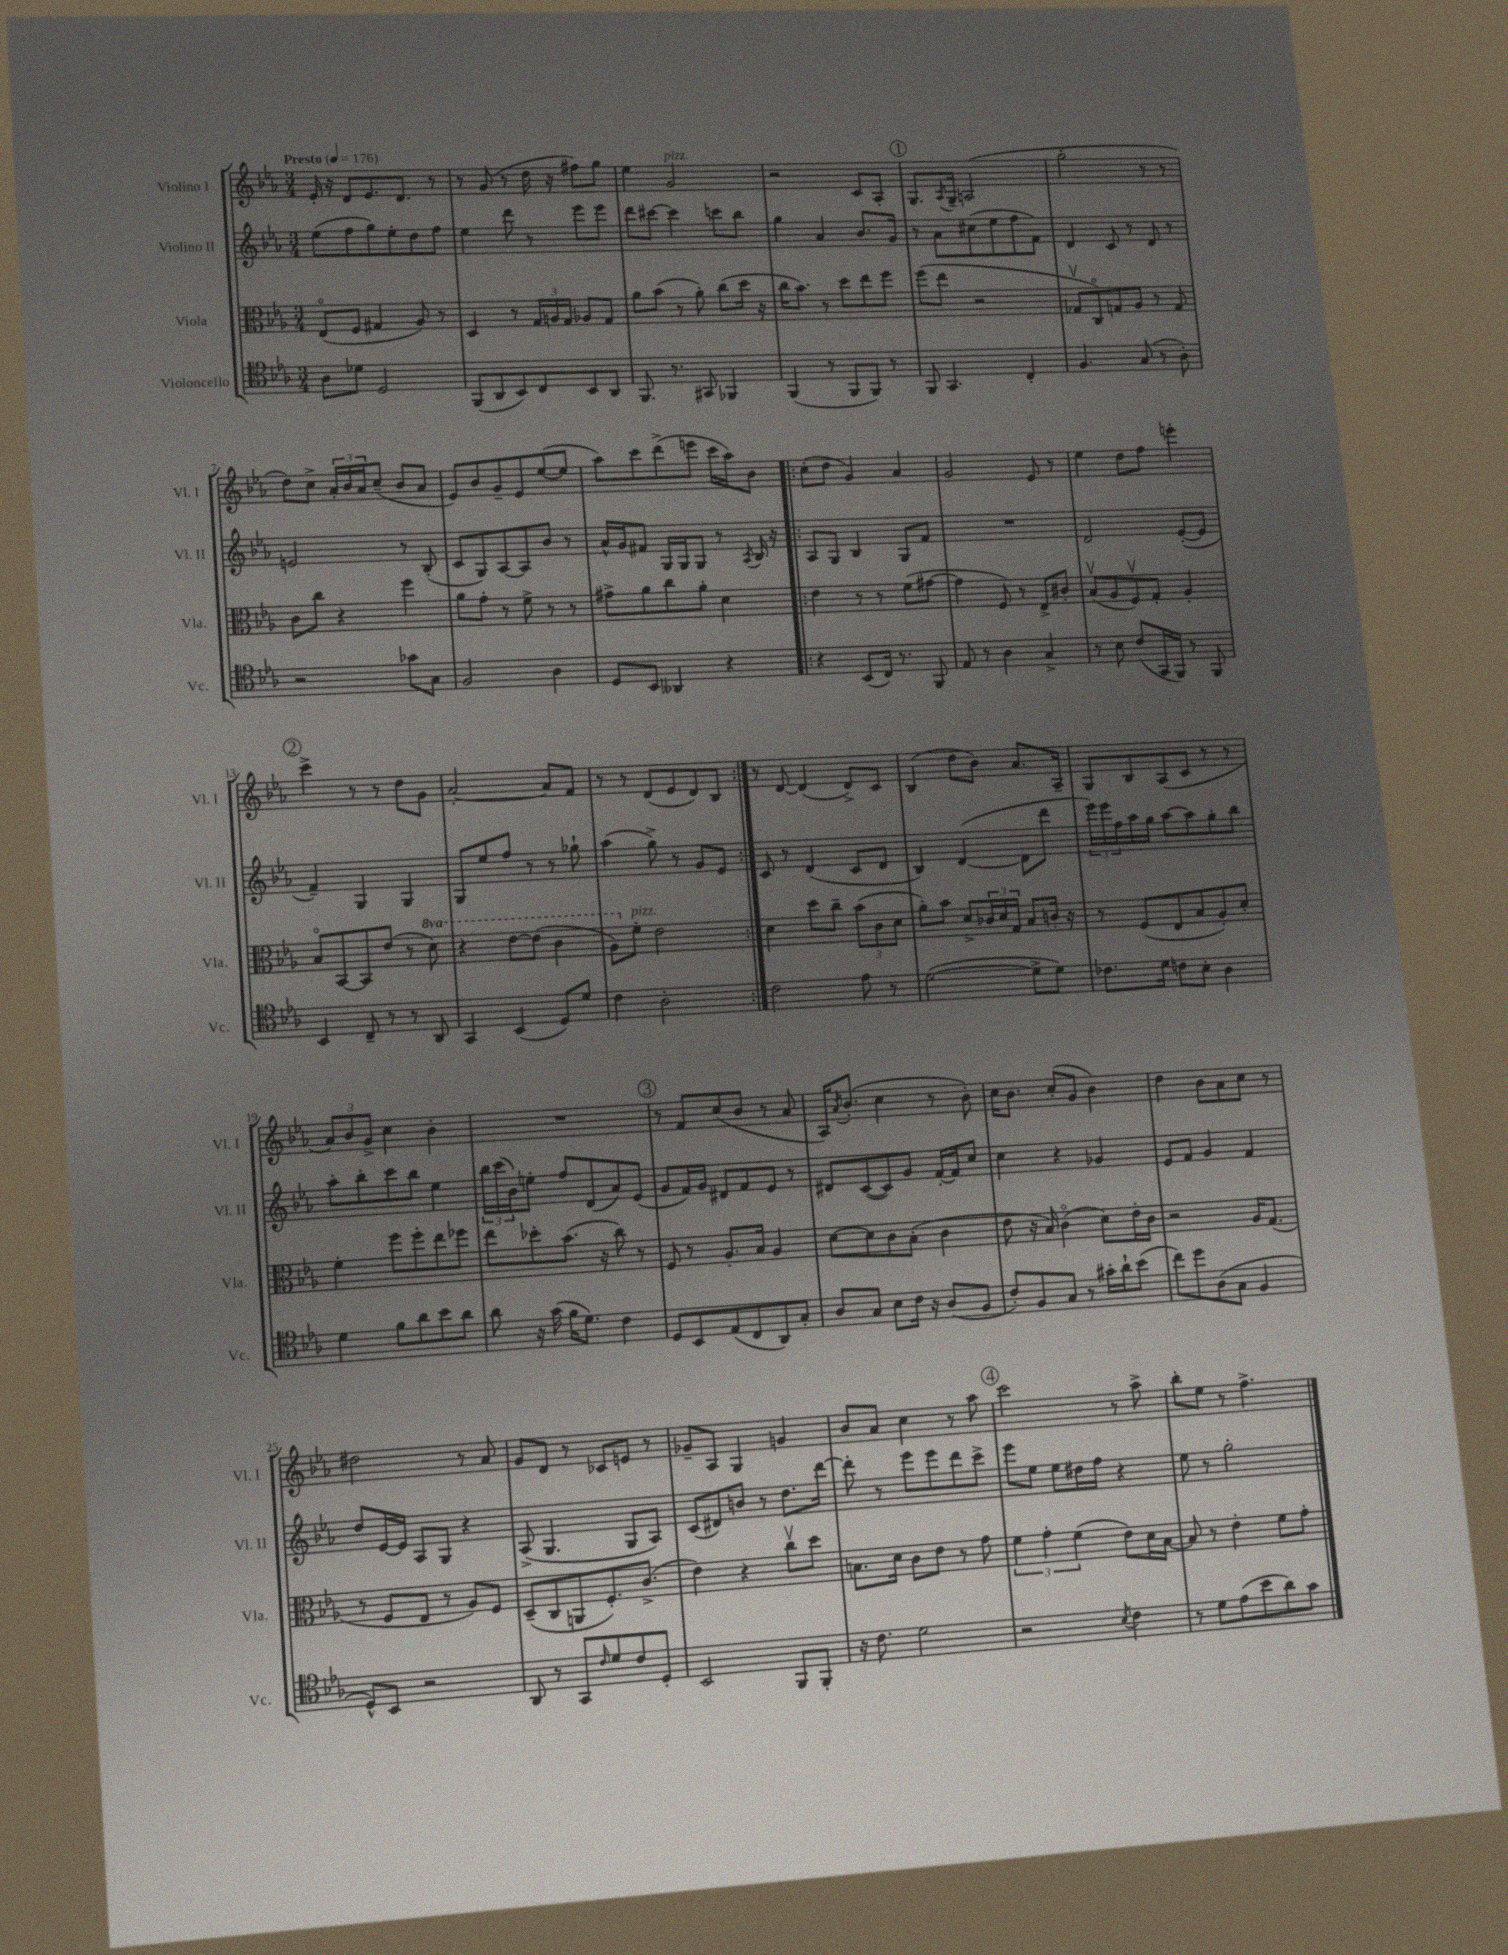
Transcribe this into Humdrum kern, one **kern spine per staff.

**kern	**kern	**kern	**kern
*part4	*part3	*part2	*part1
*staff4	*staff3	*staff2	*staff1
*I"Violoncello	*I"Viola	*I"Violino II	*I"Violino I
*I'Vc.	*I'Vla.	*I'Vl. II	*I'Vl. I
*clefC4	*clefC3	*clefG2	*clefG2
*k[b-e-a-]	*k[b-e-a-]	*k[b-e-a-]	*k[b-e-a-]
*M3/4	*M3/4	*M3/4	*M3/4
*MM176	*MM176	*MM176	*MM176
=1	=1	=1	=1
!	!	!	!LO:TX:a:B:t=Presto
8A-\L	(8E-/L	(8ee-\L	16e-'/
.	.	.	16r
8d-X\J	8F/J	8ff\	8d/L
2D/	4G#X/	8gg\)	8.e-/
.	.	8ee-'\	.
.	.	.	8.d/J
.	8A-/)	8dd\	.
.	8r	8ff\J	8r
=2	=2	=2	=2
(8FF/L	4D/	4ee-\	8r
8AA-/	.	.	(8g/
8BB-/)	8r	8ddd\	8r
8C/	24G/LL	8r	16dd\
.	24An/	.	.
.	.	.	16r
.	24G/JJ	.	.
8BB-/	8A-X/L	8eee-\L	8ff#X\L)
8AA-/J	8G/J	8eee-\J	8gg\J
=3	=3	=3	=3
8.FF/	8a-\L	8ddd\L	4ee-\
.	(8b-\J	[8ccc#X\J	.
8.r	.	.	.
!	!	!	!LO:TX:a:i:t=pizz.
.	8r	4ccc#\]	2g/
8GG#X/	8a-'\)	.	.
4FF-X/	(8cc\L	8cccn\L	.
.	16dd\Jk	8bb-\J	.
.	16r	.	.
=4	=4	=4	=4
(4FF/	16cc\KL	4gg\	2r
.	8.b-\J)	.	.
8r	8r	4a-/	.
8FF/L	8dd\L	.	.
8FF/J)	8ee-\	8.b-/L	8c/L
8r	8ff\J	.	8A-'/J
.	.	16g/Jk	.
!!LO:REH:place=s1:t=1
=5	=5	=5	=5
8FF/	(8ff\L	8r	8.G/L
4.GG/	8ee-\J	8a-\L	.
.	.	.	8qA-/
.	.	.	16G~/Jk
.	2r	(8cc#X\	(2An/
.	.	8ee-\	.
4C'/	.	8ff\	.
.	.	8f\J)	.
=6	=6	=6	=6
4.F/	8G-Xv/L	4d/	2gg'\
.	8C/)	.	.
.	8Gn/	8c/	.
(8G/	8A-/J	8r	.
8r	8r	8d/	8r
8A-'\)	8G/	8r	8r
!!LO:LB:g=z
=7	=7	=7	=7
2r	8c\L	2en/	8dd\L)
.	8cc\J	.	8cc^\J
.	4r	.	24a-'/LL
.	.	.	24b-/
.	.	.	24a-/J
.	.	.	(8cc~/J
8g-X\L	4ff\	8r	8b-/L
8G\J	.	(8B-'/	8a-/J
=8	=8	=8	=8
2F/	8a-\L	8c/L	8e-/L)
.	8g'\J	8G/)	8b-/
.	8r	[8A-/	8g~/
.	8f^\	8A-/]	8e-/
4A-\	8r	8b-/J	([8ee-/
.	8r	8r	8ee-/J]
=9	=9	=9	=9
8D/L	8g#X^\L	16a-^^/LL	8aa-\L)
.	.	16g/J	.
8BB-/J	8a-\	8f#X/J	8ccc\
4AA--X/	8cc\	16G/LL	(8ddd^\
.	.	16G/J	.
.	8a-'\J	8G/J	8eeen\J
4r	4d\	8r	16ccc\LL
.	.	.	16aa-\J)
.	.	8qA-/	.
.	.	16B-/	8b-\J
.	.	16r	.
=10!|:	=10!|:	=10!|:	=10!|:
4r	4e-\	8A-/L	(8cc'\L
.	.	8G/J	8dd\J
(8BB-/L	8r	4B-/	4g/)
16C/Jk)	8r	.	.
8.r	.	.	.
.	(8f\L	8G/L	4a-/
8FF/	[8g#X\J	8f/J	.
=11	=11	=11	=11
8E-/	4g#\]	2.r	2g/
8r	.	.	.
4A-\	8F/)	.	.
.	8r	.	.
4G^/	8E-^/L	.	8e-/
.	8c#X'/J	.	8r
=12	=12	=12	=12
8r	(8B-v/L	2d/	4ee-\
8B-\	8A-/	.	.
(8c/L	8Fv/)	.	8dd\L
16GG/L	8G'/J	.	8ff\J
16FF/JJ)	.	.	.
8r	4A-'/	([8e-'/L	4eeen'\
8FF/	.	8e-/J]	.
!!LO:LB:g=z
!!LO:REH:place=s1:t=2
=13	=13	=13	=13
4BB-/	8B-/L	4f~/)	4ccc^\
.	[8BB-/	.	.
8C~/	8BB-/]	4G/	8r
8r	(8e-/J	.	8r
8r	8r	4G/	8dd\L
*	*8va	*	*
8AA-/	8dd\)	.	8g\J
=14	=14	=14	=14
4GG/	4r	8G/L	[2a-'/
.	.	8ee-/	.
(4BB-/	[8ee-\L	8ff/J	.
.	(8ee-\J]	8r	.
8D/L)	4cc\	8r	8a-/L]
8d/J	.	8gg-X`\	8f/J
=15	=15	=15	=15
4c\	8a-\L)	(4aa-\	8r
*	*X8va	*	*
!	!LO:TX:a:i:t=pizz.	!	!
.	8f'\J	.	8r
2A-'\	2e-\	8gg^\)	(8d/L
.	.	8r	8e-/
.	.	8g/L	8d/)
.	.	8e-/J	8B-/J
=16:|!	=16:|!	=16:|!	=16:|!
2c\	4d\	8c/	8r
.	.	8r	[8d/
.	8dd\L	(4d/	(4d/]
.	8cc~\J	.	.
8e-\	(12b-\L	8c/L	8d^/L)
.	12c\	.	.
8r	.	8d/J	8c/J
.	12d\J	.	.
=17	=17	=17	=17
([2d\	8a-'\L)	4B-/)	(4B-/
.	8b-\J	.	.
.	8d^/L	([4d/	8dd\L
.	24c-X/L	.	8b-\J)
.	24d/	.	.
.	24G/JJ	.	.
8d^\L]	8B-/L	8d\L]	8.a-/L
8d\J)	16cn'/Jk	8ddd\J	.
.	16r	.	16A-~/Jk
=18	=18	=18	=18
8.c-X\L	8r	24eee-\LL)	8G/L
.	.	24eee-\	.
.	.	24ff\	.
.	(8F/L	16aa-\	8B-/
16d\Jk	.	16gg\JJ	.
8cn\L	8E-/	[8aa-\L	(8A-/
8B-'\J	8B-/	8aa-\]	8c/J
4A-\	8A-'/)	8gg'\	8r
.	8d'/J	8bb-\J	8r
!!LO:LB:g=z
=19	=19	=19	=19
4d\	4f'\	8aa-'\L	12a-/L)
.	.	.	12b-/
.	.	8bb-'\	.
.	.	.	12g^/J
8f\L	8ff\L	8ccc\	4cc\
8a-\	8ff'\	8bb-\J	.
8b-\	8ee-\	4ee-\	4b-'\
8a-\J	8ff-X\J	.	.
=20	=20	=20	=20
8a-\	8ee-\L	24bb-\LL	2.r
.	.	(24ccc\	.
.	.	24b-\J)	.
16r	8dd-X'\	8een'\J	.
(16g\	.	.	.
16f\KL	(8.b-\J	8ff/L	.
8.d\J)	.	.	.
.	.	(8d/	.
.	16r	.	.
4c\	8cc\)	8a-/)	.
.	8r	(8e-/J	.
!!LO:REH:place=s1:t=3
=21	=21	=21	=21
8D/L	8F/	8g/L	8r
8BB-/	8r	16f/L)	8f/L
.	.	16g/JJ	.
(8E-/	8.A-'/L	8d#X/L	(8cc/
8C/	.	8f/	8b-/J
.	16B-/Jk	.	.
8AA-/)	4A-/	8e-/J	8r
8G'/J	.	8r	8a-/
=22	=22	=22	=22
8A-/L	[8d\L	8d#X/L	16A-/KL)
.	.	.	8qa-/
.	.	.	(8.b-'/J
8G/J	8d\]	([8c/	.
8B-\L	8c\	8c/])	4cc\
16c\Jk	(8B-'\J	8g/J	.
16r	.	.	.
(8A-/L	4c\	[16f'/LL	8r
.	.	16f/J]	.
8F/J	.	8cc/J	8b-'\)
=23	=23	=23	=23
8c'/L)	8e-\	4cc\	16cc\KL
.	.	.	8.b-\J
8F/	16r	.	.
.	16B-/)	.	.
8G/J	(4c\	4r	(8cc'/L
8r	.	.	8g/J
16g#X'\LL	8d\L)	4g-X/	4b-\)
16a-`\J	.	.	.
(8b-\J	16e-'\L	.	.
.	16c\JJ	.	.
=24	=24	=24	=24
8cc\L)	2r	8e-/L	4dd\
8dd\	.	8f/J	.
(8A-\	.	4g/	8b-\L
8G\J	.	.	8a-\
4F/	16A-/KL	4f/	8cc\J
.	(8.G/J	.	.
.	.	.	8r
!!LO:LB:g=z
=25	=25	=25	=25
8D^^/L)	8r	8dd/L	2dd#X\
8BB-/J	8F/L	[16e-/L	.
.	.	16e-/JJ]	.
2r	8E-/J	8A-/L	.
.	8r	8G/J	.
.	8A-/L)	4r	8r
.	8F/J	.	8a-/
=26	=26	=26	=26
8AA-/	(8D~/L	(8A-^/	8g/L
8r	8C/	4.G/	8d/J
8GG/L	8AAn/	.	8r
16qqc/	.	.	.
8d/	8.F'/)	.	8c-X/L
8c/	.	8G/L	8en/J
.	(8.c^/J	.	.
8D'/J	.	8A-/J)	8r
=27	=27	=27	=27
2BB-/	4e-\)	(8c/L	8g-X~/L
.	.	8d#X/)	8A-/J
.	4r	8bn/J	4G/
.	.	8r	.
8FF/L	8ccv\L	8.dd\L	4gn/
8FF'/J	8dd\J	.	.
.	.	[16ddd\Jk	.
=28	=28	=28	=28
16r	8.Bn\L	8ddd'\]	8b-/L
8.c\	.	.	.
.	.	8r	8a-/J
.	16d\Jk	.	.
2d\	8c\L	8eee-\L	4cc\
.	8e-\J	8eee-\	.
.	8r	8ddd\	8r
.	8g\	8ccc^\J	8aa-\
!!LO:REH:place=s1:t=4
=29	=29	=29	=29
2r	6f\	8eee-\L	2ccc\
.	.	8ee-\J	.
.	6g'\	.	.
.	.	8ee-\L	.
.	(6f\	.	.
.	.	16dd#X\L	.
.	.	16ff\JJ	.
8qB-/	.	.	.
4c\	8e-\L)	4r	8r
.	16d\L	.	8aa-^\
.	[16B-\JJ	.	.
=30	=30	=30	=30
8r	8B-/]	8ee-\	8bb-'\L
8d\L	8r	8r	8ee-\J
(8e-\	4e-'\	2gg'\	8r
8b-\	.	.	4.ff^\
8a-\)	8f\L	.	.
8g\J	8g'\J	.	.
==	==	==	==
*-	*-	*-	*-
